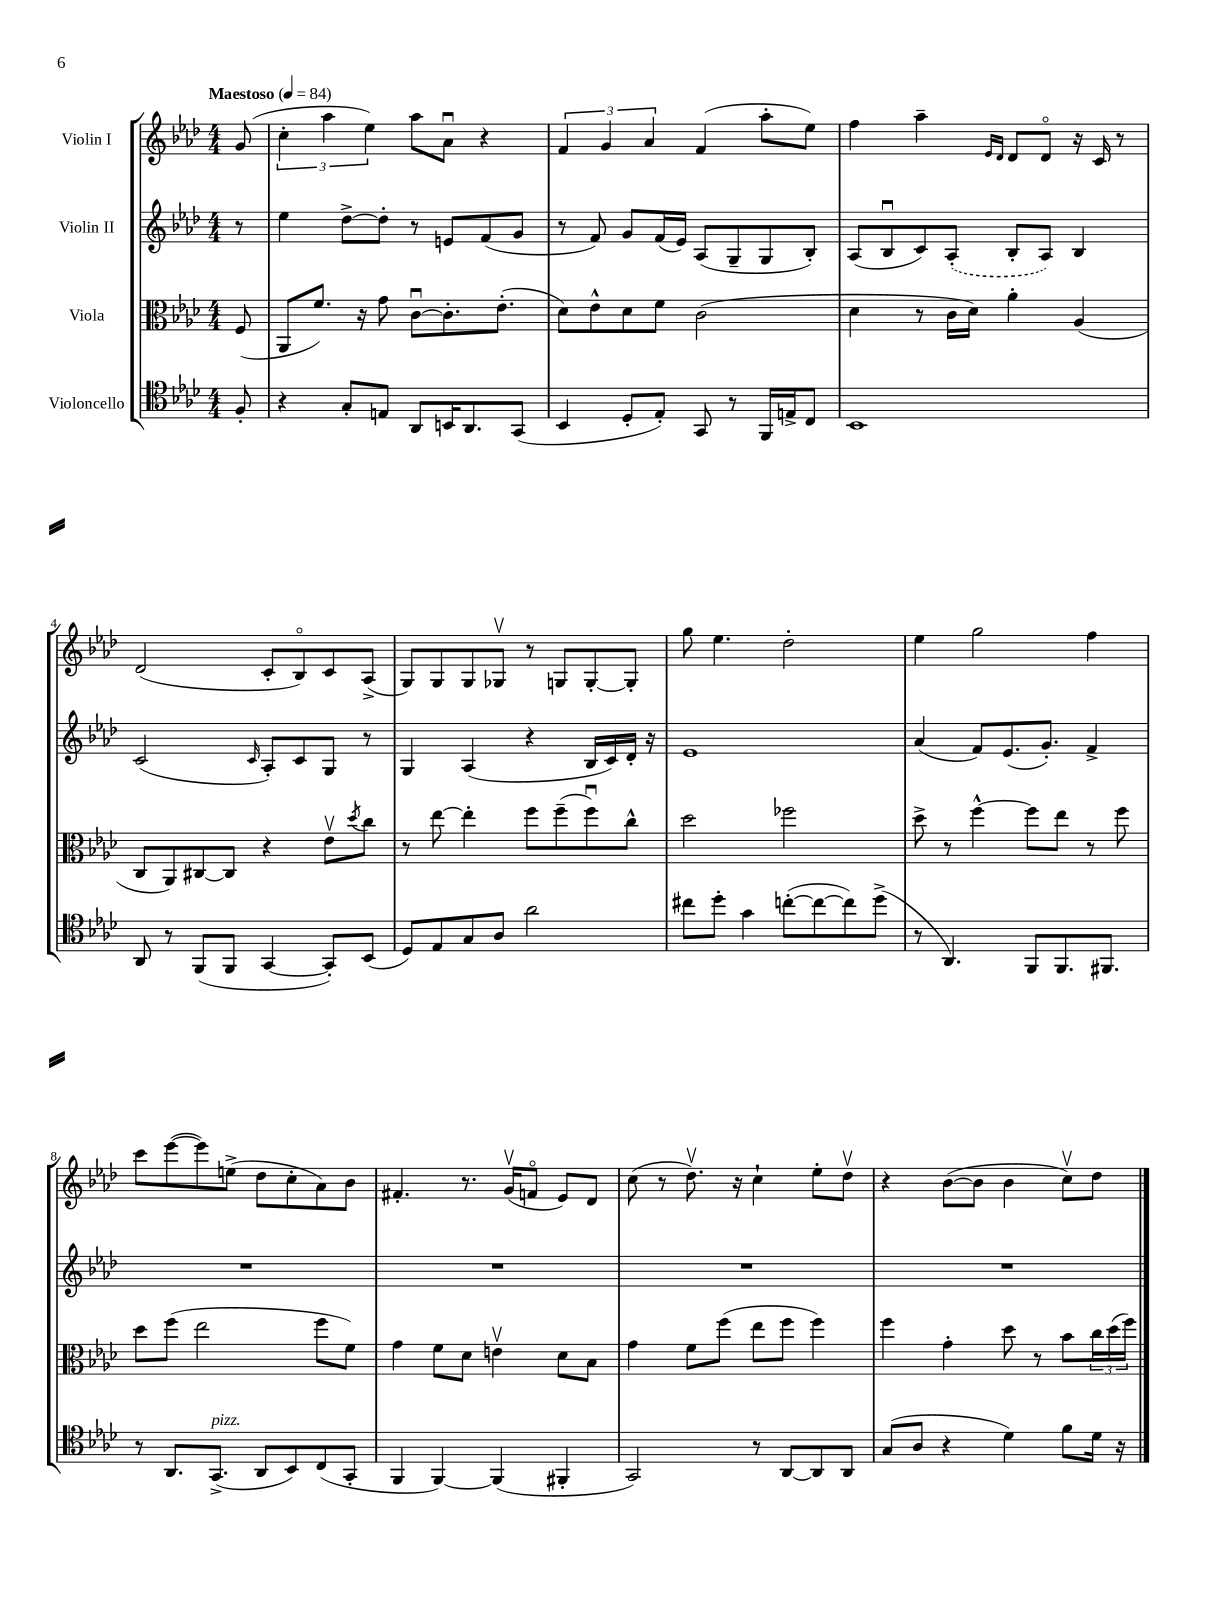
<<
\new StaffGroup <<
\new Staff = "s0" \with { instrumentName = "Violin I" } {
    \clef treble \key aes \major \numericTimeSignature \time 4/4 \partial 8 \tempo "Maestoso" 4 = 84
    g'8( |
    \tuplet 3/2 { c''4-. aes''4 ees''4) } aes''8 aes'8\downbow r4 |
    \tuplet 3/2 { f'4 g'4 aes'4 } f'4( aes''8-. ees''8) |
    f''4 aes''4-- \grace { ees'16 des'16 } des'8 des'8\flageolet r16 c'16 r8 |
    des'2( c'8-. bes8\flageolet) c'8 aes8->( |
    g8) g8 g8 ges8\upbow r8 g8 g8~-. g8-. |
    g''8 ees''4. des''2-. |
    ees''4 g''2 f''4 |
    c'''8 ees'''8~( ees'''8) e''8->( des''8 c''8-. aes'8) bes'8 |
    fis'4.-. r8. g'16\upbow( f'8\flageolet ees'8) des'8 |
    c''8( r8 des''8.\upbow) r16 c''4-! ees''8-. des''8\upbow |
    r4 bes'8~( bes'8 bes'4 c''8\upbow) des''8 \bar "|." |
}
\new Staff = "s1" \with { instrumentName = "Violin II" } {
    \clef treble \key aes \major \numericTimeSignature \time 4/4 \partial 8
    r8 |
    ees''4 des''8~-> des''8-. r8 e'8 f'8( g'8 |
    r8 f'8) g'8 f'16( ees'16) aes8( g8-- g8 bes8-.) |
    aes8( bes8\downbow c'8) \once \slurDashed aes8-.( bes8-. aes8) bes4 |
    c'2( \grace { c'16 } aes8-.) c'8 g8 r8 |
    g4 aes4( r4 bes16 c'16) des'16-. r16 |
    ees'1 |
    aes'4( f'8) ees'8.( g'8.-.) f'4-> |
    R1 |
    R1 |
    R1 |
    R1 \bar "|." |
}
\new Staff = "s2" \with { instrumentName = "Viola" } {
    \clef alto \key aes \major \numericTimeSignature \time 4/4 \partial 8
    f8( |
    aes,8 f'8.) r16 g'8 c'8~\downbow c'8.-. ees'8.-.( |
    des'8) ees'8-^ des'8 f'8 c'2( |
    des'4 r8 c'16 des'16) aes'4-. aes4( |
    c8 aes,8) cis8~ cis8 r4 ees'8\upbow \acciaccatura { des''8 } c''8 |
    r8 ees''8~ ees''4-. f''8 f''8--( f''8\downbow) c''8-^ |
    des''2 fes''2 |
    des''8-> r8 f''4~-^ f''8 ees''8 r8 f''8 |
    des''8 f''8( ees''2 f''8 f'8) |
    g'4 f'8 des'8 e'4\upbow des'8 bes8 |
    g'4 f'8 f''8( ees''8 f''8 f''4) |
    f''4 g'4-. des''8 r8 bes'8 \tuplet 3/2 { c''16 des''16( f''16) } \bar "|." |
}
\new Staff = "s3" \with { instrumentName = "Violoncello" } {
    \clef tenor \key aes \major \numericTimeSignature \time 4/4 \partial 8
    f8-. |
    r4 g8-. e8 aes,8 b,16 aes,8. g,8( |
    bes,4 des8-. ees8-.) g,8 r8 f,16 e16-> c8 |
    bes,1 |
    aes,8 r8 f,8( f,8 g,4~ g,8-.) bes,8( |
    des8) ees8 g8 aes8 aes'2 |
    cis''8 des''8-. g'4 c''8~-.( c''8~ c''8) des''8->( |
    r8 aes,4.) f,8 f,8. fis,8. |
    r8 aes,8. g,8.->^\markup { \italic "pizz." }( aes,8 bes,8) c8( g,8-. |
    f,4 f,4~) f,4( fis,4-. |
    g,2) r8 aes,8~ aes,8 aes,8 |
    g8( aes8 r4 des'4) f'8 des'16 r16 \bar "|." |
}
>>
>>
